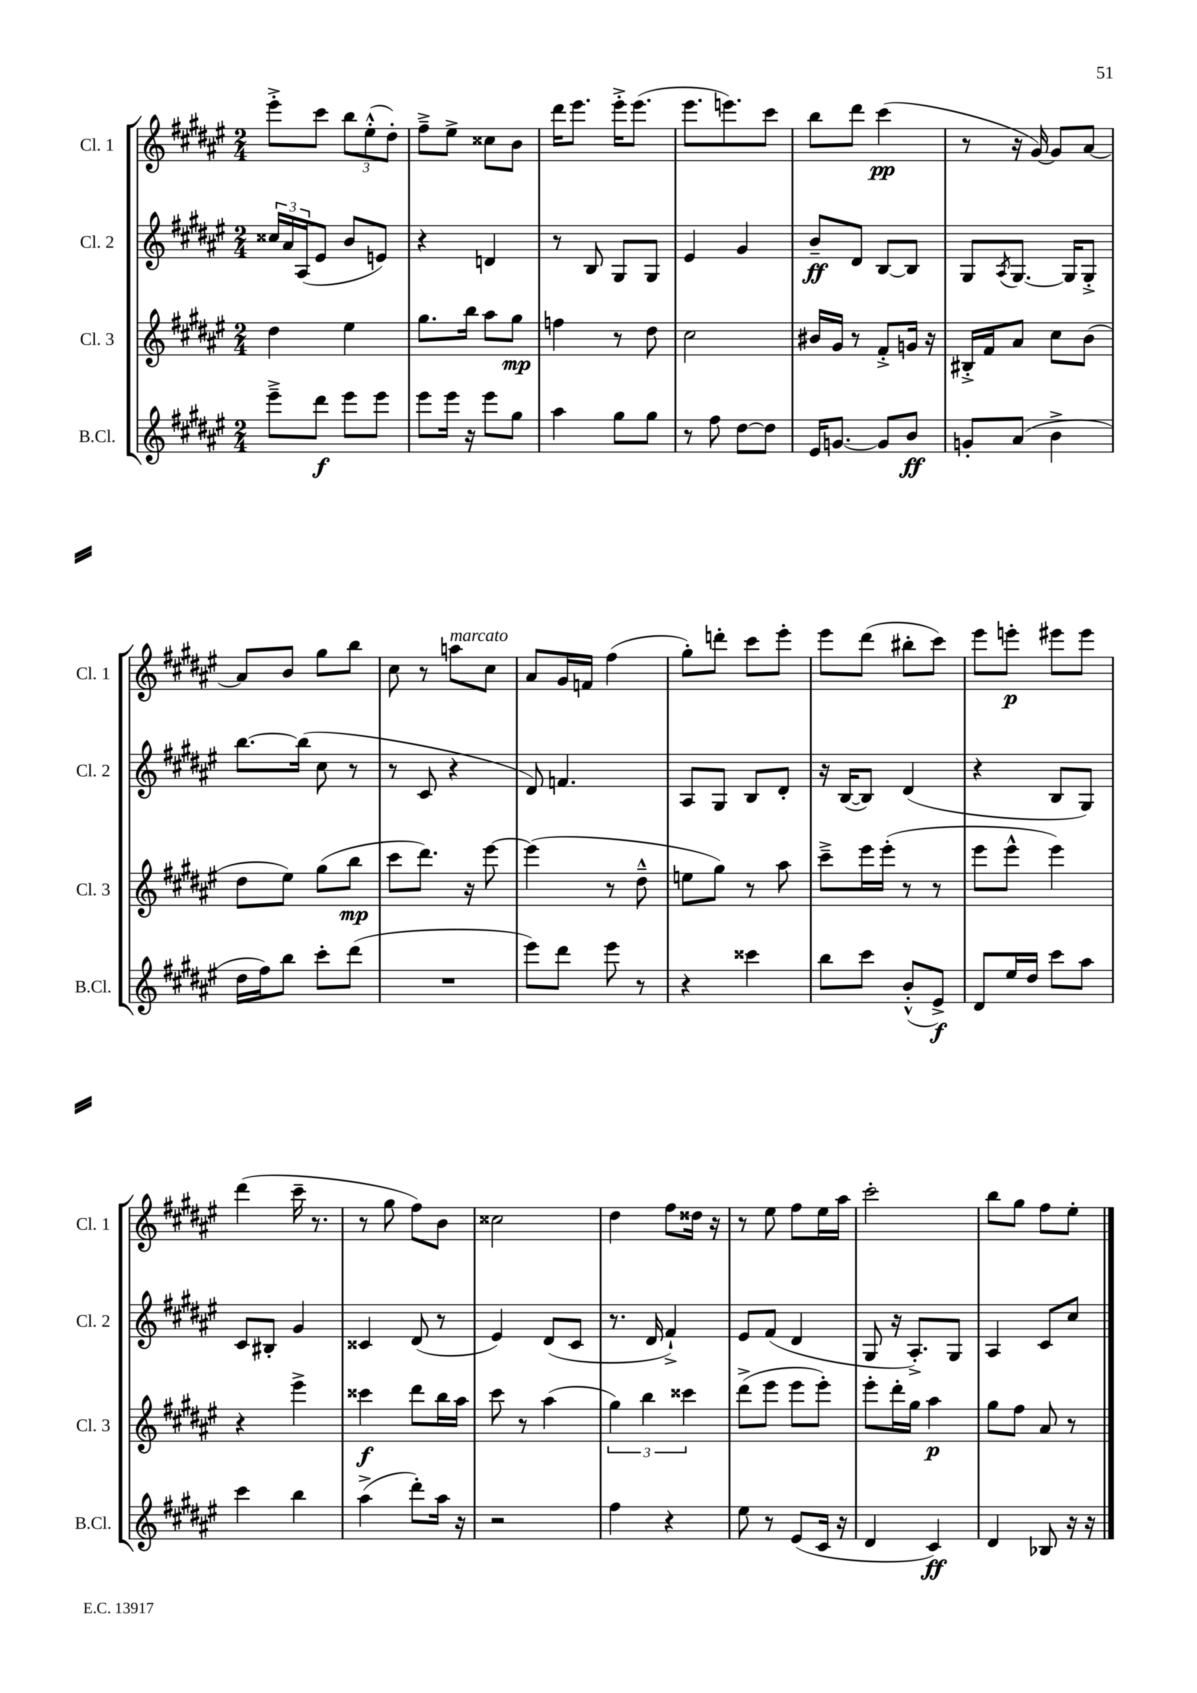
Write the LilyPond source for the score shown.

<<
\new StaffGroup <<
\new Staff = "s0" \with { instrumentName = "Cl. 1" shortInstrumentName = "Cl. 1" } {
    \clef treble \key fis \major \numericTimeSignature \time 2/4
    eis'''8-.-> cis'''8 \tuplet 3/2 { b''8 eis''8-.-^( dis''8-.) } |
    fis''8---> eis''8-> cisis''8 b'8 |
    dis'''16 eis'''8. eis'''16-.-> eis'''8.( |
    eis'''8. e'''8.) cis'''8 |
    b''8 dis'''8 cis'''4\pp( |
    r8 r16 gis'16~) gis'8 ais'8~ |
    ais'8 b'8 gis''8 b''8 |
    cis''8 r8 a''8^\markup { \italic "marcato" } cis''8 |
    ais'8 gis'16 f'16 fis''4( |
    gis''8-.) d'''8-. cis'''8 eis'''8-. |
    eis'''8 dis'''8( bis''8-. cis'''8) |
    eis'''8 e'''8-.\p eis'''8 eis'''8 |
    dis'''4( cis'''16-- r8. |
    r8 gis''8 fis''8) b'8 |
    cisis''2 |
    dis''4 fis''8 disis''16 r16 |
    r8 eis''8 fis''8 eis''16 ais''16 |
    cis'''2-. |
    b''8 gis''8 fis''8 eis''8-. \bar "|." |
}
\new Staff = "s1" \with { instrumentName = "Cl. 2" shortInstrumentName = "Cl. 2" } {
    \clef treble \key fis \major \numericTimeSignature \time 2/4
    \tuplet 3/2 { cisis''16 ais'16 ais16( } eis'8 b'8 e'8) |
    r4 d'4 |
    r8 b8 gis8 gis8 |
    eis'4 gis'4 |
    b'8--\ff dis'8 b8~ b8 |
    gis8 \acciaccatura { ais8 } gis8.~ gis16 gis8-.-> |
    b''8.~ b''16( cis''8 r8 |
    r8 cis'8 r4 |
    dis'8) f'4. |
    ais8 gis8 b8 dis'8-. |
    r16 b16~( b8) dis'4( |
    r4 b8 gis8) |
    cis'8 bis8-. gis'4 |
    cisis'4 dis'8( r8 |
    eis'4) dis'8( cis'8 |
    r8. dis'16 fis'4-!->) |
    eis'8 fis'8( dis'4 |
    gis8 r16 ais8.-.->) gis8 |
    ais4 cis'8 cis''8 \bar "|." |
}
\new Staff = "s2" \with { instrumentName = "Cl. 3" shortInstrumentName = "Cl. 3" } {
    \clef treble \key fis \major \numericTimeSignature \time 2/4
    dis''4 eis''4 |
    gis''8. b''16 ais''8 gis''8\mp |
    f''4 r8 dis''8 |
    cis''2 |
    bis'16 gis'16 r8 fis'8-.-> g'16 r16 |
    bis16-.-> fis'16 ais'8 cis''8 b'8( |
    dis''8 eis''8) gis''8( b''8\mp |
    cis'''8 dis'''8.) r16 eis'''8~ |
    eis'''4( r8 dis''8---^ |
    e''8 gis''8) r8 ais''8 |
    cis'''8---> eis'''16 eis'''16-.( r8 r8 |
    eis'''8 eis'''8-^ eis'''4) |
    r4 eis'''4-> |
    cisis'''4\f dis'''8 b''16 ais''16 |
    cis'''8 r8 ais''4( |
    \tuplet 3/2 { gis''4) b''4 cisis'''4 } |
    dis'''8->( eis'''8 eis'''8 eis'''8-.) |
    eis'''8-. dis'''16-. gis''16 ais''4\p |
    gis''8 fis''8 ais'8 r8 \bar "|." |
}
\new Staff = "s3" \with { instrumentName = "B.Cl." shortInstrumentName = "B.Cl." } {
    \clef treble \key fis \major \numericTimeSignature \time 2/4
    eis'''8---> dis'''8\f eis'''8 eis'''8 |
    eis'''8 eis'''16 r16 eis'''8 gis''8 |
    ais''4 gis''8 gis''8 |
    r8 fis''8 dis''8~ dis''8 |
    eis'16 g'8.~ g'8 b'8\ff |
    g'8-. ais'8( b'4-> |
    dis''16 fis''16) b''8 cis'''8-. dis'''8( |
    R2 |
    eis'''8) dis'''8 eis'''8 r8 |
    r4 cisis'''4 |
    b''8 cis'''8 b'8-.-^( eis'8->\f) |
    dis'8 eis''16 dis''16 cis'''8 ais''8 |
    cis'''4 b''4 |
    ais''4->( dis'''8-.) ais''16 r16 |
    r2 |
    fis''4 r4 |
    eis''8 r8 eis'8( cis'16 r16 |
    dis'4 cis'4\ff) |
    dis'4 bes8 r16 r16 \bar "|." |
}
>>
>>
\layout { \context { \Score \remove "Bar_number_engraver" } }
